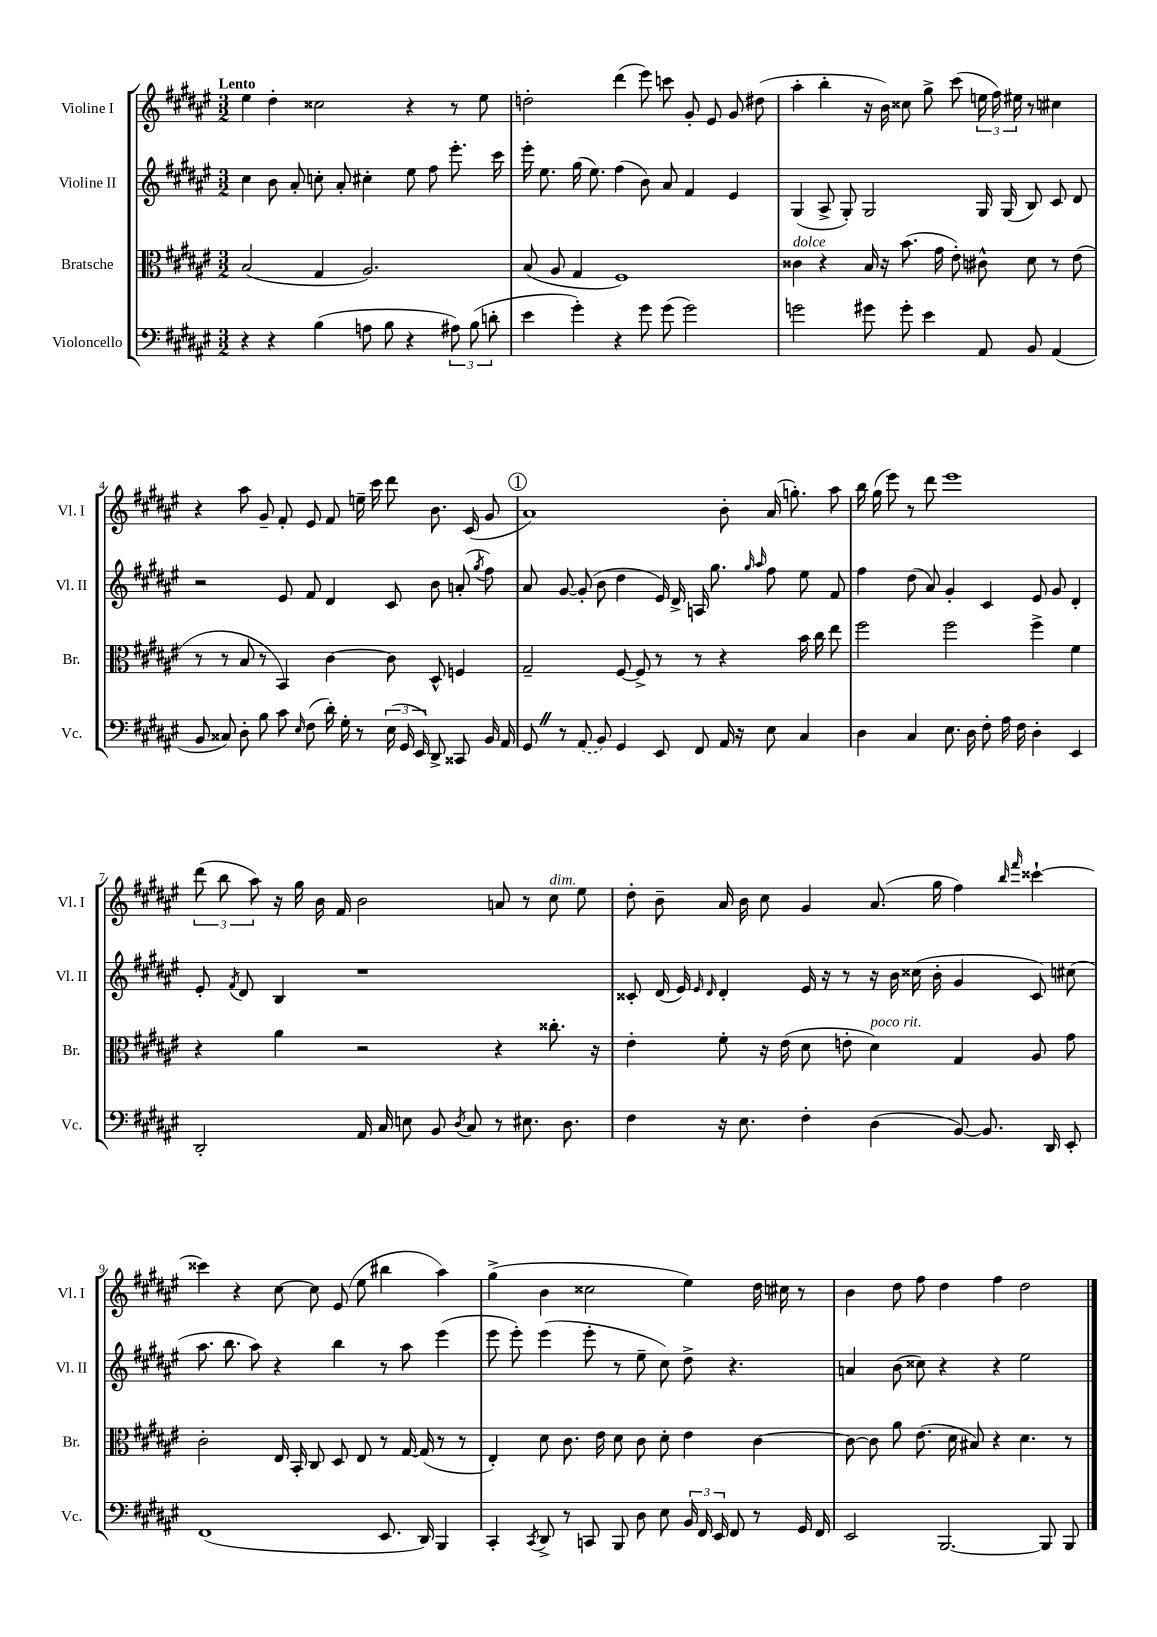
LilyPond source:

<<
\new StaffGroup <<
\new Staff = "s0" \with { instrumentName = "Violine I" shortInstrumentName = "Vl. I" } {
    \clef treble \key fis \major \numericTimeSignature \time 3/2 \tempo "Lento"
    \autoBeamOff eis''4 dis''4-. cisis''2 r4 r8 eis''8 |
    d''2-. dis'''4( eis'''8) c'''8 gis'8-. eis'8 gis'8 dis''8( |
    ais''4-. b''4-. r16 b'16) cisis''8 gis''8-> cis'''8( \tuplet 3/2 { e''16 fis''16) eis''16 } r8 cis''4 |
    r4 ais''8 gis'8-- fis'8-. eis'8 fis'8 e''16-- cis'''16 dis'''8 b'8. cis'16( gis'8 |
    \mark \markup { \circle "1" } ais'1) b'8-. ais'16( g''8.-.) ais''8 |
    b''16 gis''16( eis'''8) r8 dis'''8 eis'''1 |
    \tuplet 3/2 { dis'''8( b''8 ais''8) } r16 gis''16 b'16 fis'16 b'2 a'8 r8 cis''8^\markup { \italic "dim." } eis''8 |
    dis''8-. b'8-- ais'16 b'16 cis''8 gis'4 ais'8.( gis''16 fis''4) \grace { b''16 fis'''16 } cisis'''4~-! |
    cisis'''4 r4 cis''8~ cis''8 eis'8( eis''8 bis''4 ais''4) |
    gis''4->( b'4 cisis''2 eis''4) dis''16 cis''16 r8 |
    b'4 dis''8 fis''8 dis''4 fis''4 dis''2 \bar "|." |
}
\new Staff = "s1" \with { instrumentName = "Violine II" shortInstrumentName = "Vl. II" } {
    \clef treble \key fis \major \numericTimeSignature \time 3/2
    \autoBeamOff cis''4 b'8 ais'8-. c''8-. ais'8-. cis''4-. eis''8 fis''8 eis'''8.-. cis'''16 |
    eis'''16-. eis''8. gis''16( eis''8.) fis''4( b'8) ais'8 fis'4 eis'4 |
    gis4( ais8-> gis8-.) gis2 gis16 gis16( b8) cis'8 dis'8 |
    r2 eis'8 fis'8 dis'4 cis'8 b'8 a'8-.( \acciaccatura { gis''8 } fis''8) |
    \mark \markup { \circle "1" } ais'8 gis'8~ gis'8-.( b'8 dis''4 eis'16) dis'16-> a16 gis''8. \grace { gis''16 ais''16 } fis''8 eis''8 fis'8 |
    fis''4 dis''8( ais'8) gis'4-. cis'4 eis'8 gis'8 dis'4-. |
    eis'8-. \acciaccatura { fis'8 } dis'8 b4 r1 |
    cisis'8-. dis'16( eis'16) \grace { eis'16 dis'16 } dis'4-. eis'16 r16 r8 r16 b'16 cisis''16( b'16-. gis'4 cisis'8) cis''8( |
    ais''8. b''8. ais''8) r4 b''4 r8 ais''8 eis'''4( |
    eis'''8 eis'''8-.) eis'''4( eis'''8-. r8 eis''8-- cis''8) dis''8-> r4. |
    a'4 b'8( cisis''8) r4 r4 eis''2 \bar "|." |
}
\new Staff = "s2" \with { instrumentName = "Bratsche" shortInstrumentName = "Br." } {
    \clef alto \key fis \major \numericTimeSignature \time 3/2
    \autoBeamOff b2( gis4 ais2.) |
    b8( ais8 gis4 fis1) |
    cisis'4^\markup { \italic "dolce" } r4 b16 r16 b'8.( gis'16 eis'8-.) cis'8-^ dis'8 r8 eis'8( |
    r8 r8 b8 r8 b,4) cis'4~ cis'8 dis8-^ f4 |
    \mark \markup { \circle "1" } gis2-- fis8~ fis8-> r8 r8 r4 b'16 cis''16 eis''8 |
    fis''2 fis''2 fis''4-> fis'4 |
    r4 ais'4 r2 r4 cisis''8.-. r16 |
    eis'4-. fis'8-. r16 eis'16( dis'8 e'8-. dis'4^\markup { \italic "poco rit." }) gis4 ais8 gis'8 |
    cis'2-. eis16 b,16-. cis8 dis8 eis8 r8 gis16~ gis16( r8 r8 |
    eis4-.) dis'8 cis'8. eis'16 dis'8 cis'8 dis'8-. eis'4 cis'4~ |
    cis'8~ cis'8 ais'8 eis'8.( dis'16 bis8) r4 dis'4. r8 \bar "|." |
}
\new Staff = "s3" \with { instrumentName = "Violoncello" shortInstrumentName = "Vc." } {
    \clef bass \key fis \major \numericTimeSignature \time 3/2
    \autoBeamOff r4 r4 b4( a8 b8 r4 \tuplet 3/2 { ais8) b8( d'8-. } |
    eis'4 gis'4-.) r4 gis'8 gis'8( gis'2) |
    g'2 gis'8 gis'8-. eis'4 ais,8 b,8 ais,4( |
    b,8 cisis8) dis8-. b8 cis'8 \grace { eis16 } fis8( dis'16-.) gis16-. r8 \tuplet 3/2 { eis16( gis,16 eis,16) } dis,8-> cisis,8 b,16 ais,16 |
    \mark \markup { \circle "1" } gis,8 \once \override BreathingSign.text = \markup { \musicglyph "scripts.caesura.straight" } \breathe r8 \once \slurDashed ais,8( b,8) gis,4 eis,8 fis,8 ais,16 r16 eis8 cis4 |
    dis4 cis4 eis8. dis16 fis8-. ais16 fis16 dis4-. eis,4 |
    dis,2-. ais,16 cis16 e8 b,8 \acciaccatura { dis8 } cis8 r8 eis8. dis8. |
    fis4 r16 eis8. fis4-. dis4( b,8~) b,8. dis,16 eis,8-. |
    fis,1( eis,8. dis,16) b,,4 |
    cis,4-. \acciaccatura { cis,8 } dis,8-> r8 c,8 b,,8 dis8 eis8 \tuplet 3/2 { b,16 fis,16 eis,16 } fis,8 r8 gis,16 fis,16 |
    eis,2 b,,2.~ b,,8 b,,8 \bar "|." |
}
>>
>>
